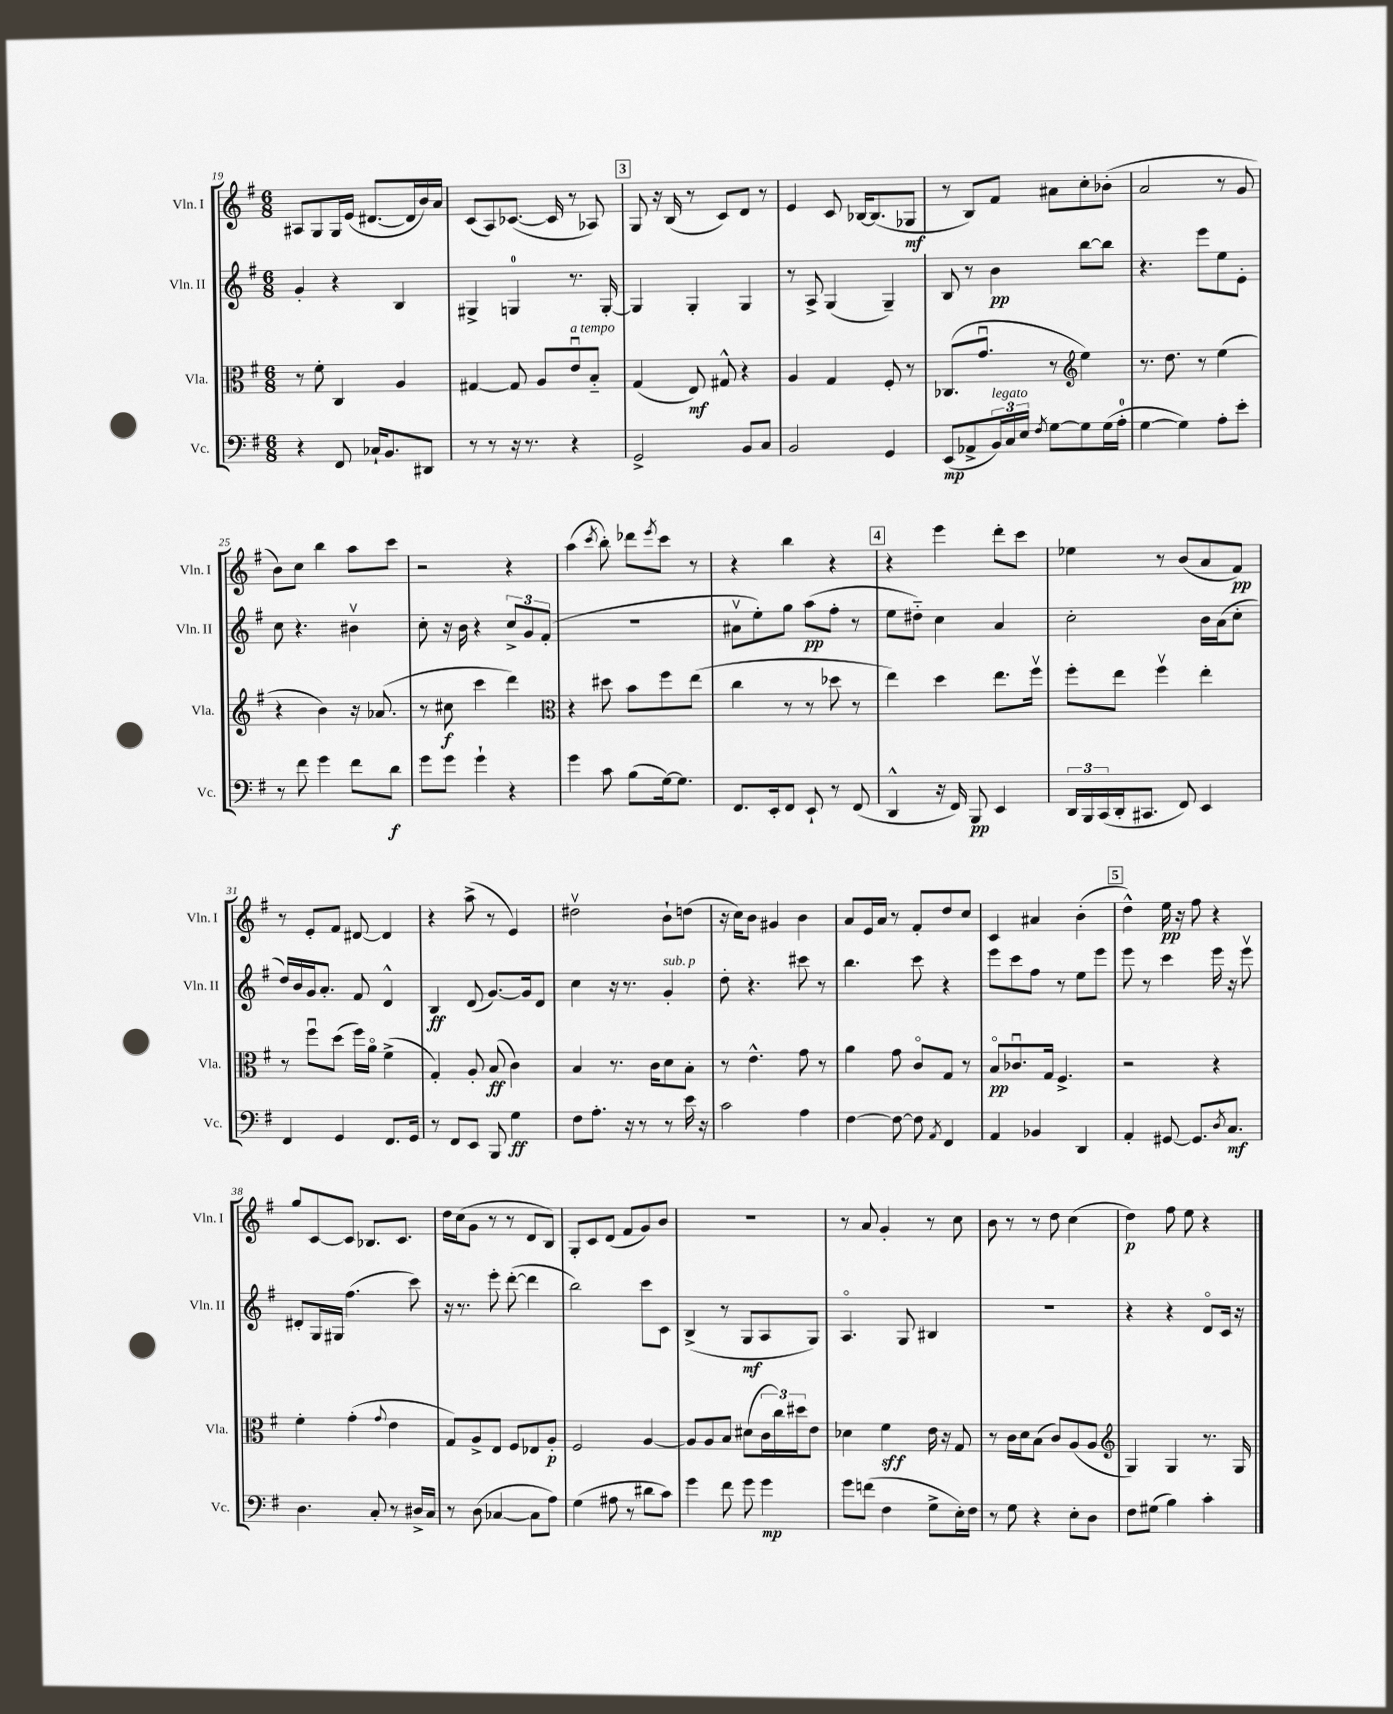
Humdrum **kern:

**kern	**kern	**kern	**kern
*staff4	*staff3	*staff2	*staff1
*clefF4	*clefC3	*clefG2	*clefG2
*k[f#]	*k[f#]	*k[f#]	*k[f#]
*M6/8	*M6/8	*M6/8	*M6/8
4r	8r	4g'	8A#
.	8f#'	.	8G
8FF#	4C	4r	16G
.	.	.	(16e
16C-`	.	.	[8.d#
8.BB	.	.	.
.	4A	4B	.
.	.	.	16d#]
8DD#	.	.	16b)
.	.	.	16a
=	=	=	=
8r	[4G#	4G#^	(8c
8r	.	.	8A)
16r	8G#]	4G	([8.c-
8.r	.	.	.
.	8A	.	.
.	.	.	16c-]
4r	8eu	8.r	8r
.	8B'~	.	8A-)
.	.	[16G'	.
=	=	=	=
2GG^	(4G	4G]	8G
.	.	.	16r
.	.	.	(16B
.	8E)	4G'	8r
.	8G#^^	.	8c)
8BB	4r	4G	8d
8C	.	.	8r
=	=	=	=
2BB	4A	8r	4e
.	.	8A^	.
.	4G	(4G	8c
.	.	.	[16B-
.	.	.	(8.B-]
4GG	8F#'	4G~)	.
.	8r	.	8G-
=	=	=	=
(8EE	(8.C-	8B	8r
8AA-^	.	8r	8B)
.	8.gu	.	.
24BB)	.	4b	8f#
24C	.	.	.
24E	.	.	.
8qF#	.	.	.
[8G	8r	.	8a#
*	*clefG2	*	*
8G]	4ee)	[8bb	8cc'
(16G	.	8bb]	(8b-'
16A'	.	.	.
=	=	=	=
[4G	8.r	4.r	2a
.	8.dd	.	.
4G])	.	.	.
.	8r	8eee	.
8A'	(4ee	8ee	8r
8e'	.	8e'	8g
=	=	=	=
8r	4r	8cc	8b)
8f#	.	4.r	8cc
4g	4b)	.	4bb
8f#	16r	4b#v	8aa
.	(8.a-	.	.
8d	.	.	8ccc
=	=	=	=
8g	8r	8cc'	2r
8g	8cc#	16r	.
.	.	16b	.
4g`	4ccc	4r	.
4r	4ddd)	12cc^	4r
.	.	12g	.
.	.	(12f#'	.
=	=	=	=
*	*clefC3	*	*
4g	4r	2.r	(4aa
.	.	.	8qccc
8c	8dd#	.	8bb')
(8B	8b	.	8ddd-
.	.	.	8qeee
[16G)	8ff#	.	8ccc
8.G]	.	.	.
.	(8ee	.	8r
=	=	=	=
8.FF#	4cc	8a#v	4r
.	.	8ee')	.
16EE'	.	.	.
8FF#	8r	8gg	4bb
8EE`	8r	(8aa	.
8r	8dd-	8ff#'	4r
(8FF#	8r	8r	.
=	=	=	=
4DD^^	4ee)	8ee	4r
.	.	8dd#'~)	.
16r	4dd	4cc	4eee
16FF#)	.	.	.
8BBB	.	.	.
4EE	8.ee	4a	8ddd'
.	.	.	8ccc
.	16ff#v	.	.
=	=	=	=
24DD	8ff#'	2cc'	4ee-
24BBB	.	.	.
(24CC	.	.	.
16DD'	8ee	.	.
8.CC#	.	.	.
.	4ff#v	.	8r
8FF#)	.	.	(8b
4EE	4ee'	16b	8a
.	.	(16a	.
.	.	8cc'	8f#)
=	=	=	=
4FF#	8r	16dd)	8r
.	.	16b	.
.	8ff#u	16g	8e'
.	.	8.a'	.
4GG	(8dd	.	8f#
.	16ff#)	8f#	[8d#
.	16ao	.	.
8.FF#	(4f#^	4d^^	4d#]
16GG	.	.	.
=	=	=	=
8r	4G')	4B	4r
8FF#	.	.	.
8EE	8A'	(8d	(8aa^
8BBB	(8B	[8.g)	8r
4G	4c)	.	4e)
.	.	16g]	.
.	.	8d	.
=	=	=	=
8F#	4B	4cc	2dd#v
8.A'	.	.	.
.	8.r	16r	.
16r	.	8.r	.
8r	.	.	.
.	16c	.	.
8r	8d	4g'	8b`
16e	8B'	.	(8dd
16r	.	.	.
=	=	=	=
2c	8r	8dd'	16r
.	.	.	16cc)
.	4.e^^	4.r	8b
.	.	.	4g#
4A	8g	8ccc#	4b
.	8r	8r	.
=	=	=	=
[4F#	4a	4.bb	8a
.	.	.	16e
.	.	.	16a
8F#_	8g	.	8r
8F#]	8co	8ccc	8f#'
8qAA	.	.	.
4FF#	8G	4r	8dd
.	8r	.	8cc
=	=	=	=
4AA	8Bo	8eee	4c
.	8.c-u	8ccc	.
4BB-	.	8ff#	4a#
.	16G	.	.
.	4.F#^	8r	.
4DD	.	8ee	(4b'
.	.	8eee	.
=	=	=	=
4AA'	2r	8eee	4dd^^)
.	.	8r	.
[8GG#	.	4ccc	16ee
.	.	.	16r
8.GG#]	.	.	8ff#
.	4r	16eee	4r
8qD	.	.	.
8.C	.	16r	.
.	.	8eeev	.
=	=	=	=
4.D	4f#'	8d#'	8gg
.	.	16G	[8c
.	.	16G#	.
.	(4g'	(4.ff#	8c]
8C'	.	.	8.B-
.	8qqg	.	.
8r	4e	.	.
.	.	.	8.c
16D#^	.	8ccc)	.
16C	.	.	.
=	=	=	=
8r	8G)	16r	16dd
.	.	8.r	(16cc
(8D	8A^	.	8g
[4C-	8E	8eee'	8r
.	8F#	([8ddd'	8r
8C-]	8E-	4ddd]	8d
8A)	8A'	.	8B)
=	=	=	=
(4G	2F#	2bb)	8G'
.	.	.	8c
8A#	.	.	(8d
8r	.	.	8f#
8d#	[4A	8ccc	8g)
8c)	.	8c	8b
=	=	=	=
4g	8A]	(4B^	2.r
.	8A	.	.
8f#	8B	8r	.
8g	(8d#	8G	.
4g	24c	8A	.
.	24cc)	.	.
.	24dd#	.	.
.	8e	8G)	.
=	=	=	=
8g	4d-	4.Ao	8r
(8f	.	.	8a
4F#	4f#	.	4g'
.	.	8G	.
8G^	16e	4B#	8r
.	16r	.	.
16E')	8G	.	8cc
16F#	.	.	.
=	=	=	=
8r	8r	2.r	8b
8G	16c	.	8r
.	16d	.	.
4r	(8B	.	8r
.	8c)	.	8dd
8E'	(8A	.	(4cc
8D	8A	.	.
=	=	=	=
*	*clefG2	*	*
8F#	4G)	4r	4dd)
(8G#	.	.	.
4B)	4G	4r	8ff#
.	.	.	8ee
4c'	8.r	8do	4r
.	.	16c	.
.	16G	16r	.
==	==	==	==
*-	*-	*-	*-
